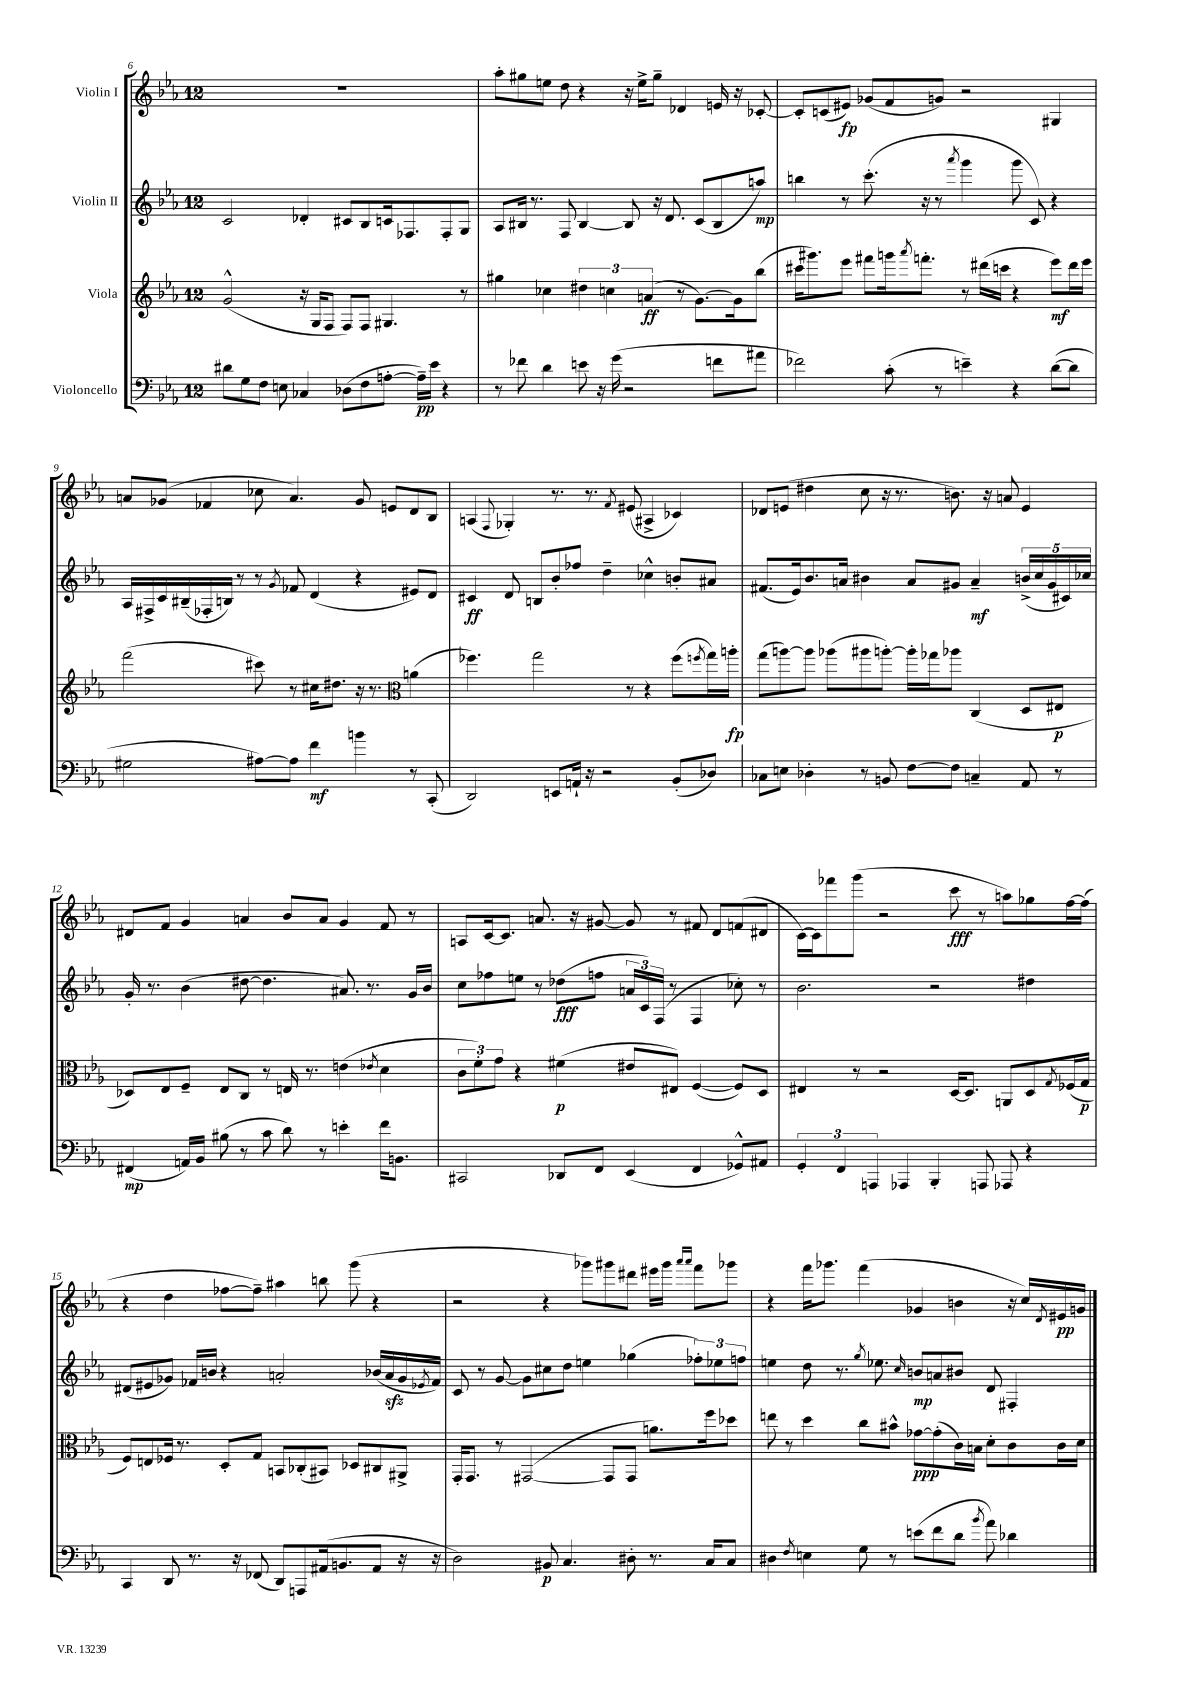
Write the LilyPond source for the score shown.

<<
\new StaffGroup <<
\new Staff = "s0" \with { instrumentName = "Violin I" } {
    \clef treble \key ees \major \once \override Staff.TimeSignature.style = #'single-digit \time 12/8
    R1. |
    aes''8-. gis''8 e''8 d''8 r4 r16 e''16-> gis''8-- des'4 e'16 r16 ces'8~-. |
    ces'8-. c'8( eis'8\fp) ges'8( f'8 g'8) r2 gis4 |
    a'8 ges'8( fes'4 ces''8 a'4.) ges'8 e'8 d'8 bes8 |
    a4( \appoggiatura { f8 } ges4-.) r8. r8. \acciaccatura { f'8 } eis'8( ais4-> ces'4) |
    des'8 e'8( dis''4 c''8 r16 r8. b'8.) r16 a'8 e'4 |
    dis'8 f'8 g'4 a'4 bes'8 a'8 g'4 f'8 r8 |
    a8 c'16~ c'8. a'8. r16 gis'8~ gis'8 r8 fis'8 d'8 f'8( dis'8 |
    c'16~) c'16 fes'''8 g'''8( r2 c'''8\fff r8 a''8) ges''8 f''16~ f''16( |
    r4 d''4 fes''8~ fes''8--) ais''4 b''8 g'''8( r4 |
    r2 r4 ges'''8) gis'''8 dis'''8 eis'''16 gis'''16 \grace { aes'''16 aes'''16 } f'''8 ges'''8 |
    r4 f'''16 ges'''8. f'''4( ges'4 b'4 r16 c''16) \acciaccatura { d'8 } eis'16\pp g'16 \bar "|." |
}
\new Staff = "s1" \with { instrumentName = "Violin II" } {
    \clef treble \key ees \major \once \override Staff.TimeSignature.style = #'single-digit \time 12/8
    c'2 des'4-. cis'8 bes8 c'16 fes8. fes8-. g8 |
    aes8 bis16 r8. f8 bis4~ bis8 r16 d'8. c'8( bis8 a''8\mp) |
    b''4 r8 c'''8.-.( r16 r8 \acciaccatura { aes'''8 } g'''4 g'''8 c'8) r4 |
    aes16 fis16-> c'16 bis16--( fes16-. b16) r8 r8 \acciaccatura { g'8 } fes'8 d'4( r4 eis'8) d'8 |
    cis'4\ff d'8 b8 bes'8-. fes''8 d''4-- ces''4-^ b'8-. ais'8 |
    fis'8.( ees'16) bes'8. a'16 bis'4 a'8 gis'8 a'4--\mf \tuplet 5/4 { b'16->( c''16 gis'16 cis'16) ces''16 } |
    g'16-. r8. bes'4( dis''8~ dis''4. ais'8.) r8. g'16 bes'16 |
    c''8 fes''8 e''8 r8 des''8\fff( f''8 \tuplet 3/2 { a'16 c'16) f16( } r8 f4 ces''8-.) r8 |
    bes'2. r2 dis''4 |
    dis'8( eis'8 ges'8) fes'16 b'16 r4 a'2-. bes'16( a'16\sfz ges'16 \acciaccatura { ees'8 } fes'16) |
    c'8 r8 g'8~ g'8 cis''8 d''8 e''4 ges''4( \tuplet 3/2 { fes''8-.) ees''8 f''8 } |
    e''4 d''8 r8. \acciaccatura { g''8 } ees''8. \grace { c''16 } b'8\mp a'8 bis'8 d'8 fis4-. \bar "|." |
}
\new Staff = "s2" \with { instrumentName = "Viola" } {
    \clef treble \key ees \major \once \override Staff.TimeSignature.style = #'single-digit \time 12/8
    g'2-^( r16 g16 f8 f8) f8 gis4. r8 |
    gis''4 ces''4 \tuplet 3/2 { dis''4 c''4 a'4\ff( } r8 g'8.~) g'16 bes''8( |
    cis'''16 gis'''8.) ees'''8 fis'''8 g'''16 \acciaccatura { aes'''8 } f'''8.-. r8 dis'''16( c'''16 r4 ees'''8\mf) dis'''16 ees'''16 |
    f'''2( cis'''8) r8 cis''16 dis''8. r16 r8. \clef alto a'4( |
    fes''4.) g''2 r8 r4 fes''8( \acciaccatura { f''8 } g''16) a''16-.\fp |
    g''8( a''8~) a''8 aes''8( ais''8 a''8~-.) a''16-. ges''16 aes''8 c4( d8 eis8\p |
    des8) ees8 f8-- ees8 c8 r8 e16 r8. e'4( \acciaccatura { ees'8 } d'4 |
    \tuplet 3/2 { c'8 f'8-.) g'8 } r4 fis'4\p( eis'8 eis8) f4~( f8) d8 |
    eis4 r8 r2 d16~ d8. a,8 d8 \acciaccatura { g8 } fes16( g16\p |
    f8) e8 fes16 r8. d8-. g8 b,8 ces8-.( bis,8) des8 cis8 ais,8-> |
    g,16-. g,8. r8 gis,2~( gis,8 gis,8 a'8.) f''16 des''8 |
    e''8 r8 d''4 c''8 bis'8-^ ges'8~\ppp ges'8-.( c'16) b16 d'8-. c'8 c'16 d'16 \bar "|." |
}
\new Staff = "s3" \with { instrumentName = "Violoncello" } {
    \clef bass \key ees \major \once \override Staff.TimeSignature.style = #'single-digit \time 12/8
    dis'8 g8 f8 e8 ces4 des8( f8 a8~-. a16--\pp) ees'16 r4 |
    r8 fes'8 d'4 e'8 r16 g'16( r2 f'8 ais'8 |
    fes'2) c'8-.( r8 e'4--) r4 d'8~( d'8 |
    gis2 ais8~) ais8 f'4\mf b'4 r8 c,8-.( |
    d,2) e,8 a,16-! r16 r2 bes,8-.( des8) |
    ces8 e8 des4-. r8 b,8 f8~ f8 c4-- aes,8 r8 |
    fis,4\mp( a,16) bes,16 bis8( r8 c'8 d'8) r8 e'4-. f'16 b,8. |
    cis,2 des,8 f,8 ees,4( f,4 ges,8-^) ais,8 |
    \tuplet 3/2 { g,4-. f,4 a,,4 } aes,,4 bes,,4-. a,,8 aes,,8 r4 |
    c,4 d,8 r8. r16 fes,8( d,8) a,,8 ais,16( b,8. ais,8 r16 r16 |
    d2) bis,8\p c4. dis8-. r8. c16 c8 |
    dis4 \acciaccatura { f8 } e4 g8 r8 e'8( f'8 d'8 \acciaccatura { bes'8 } aes'8) des'4 \bar "|." |
}
>>
>>
\layout { \context { \Score currentBarNumber = #6 } }
